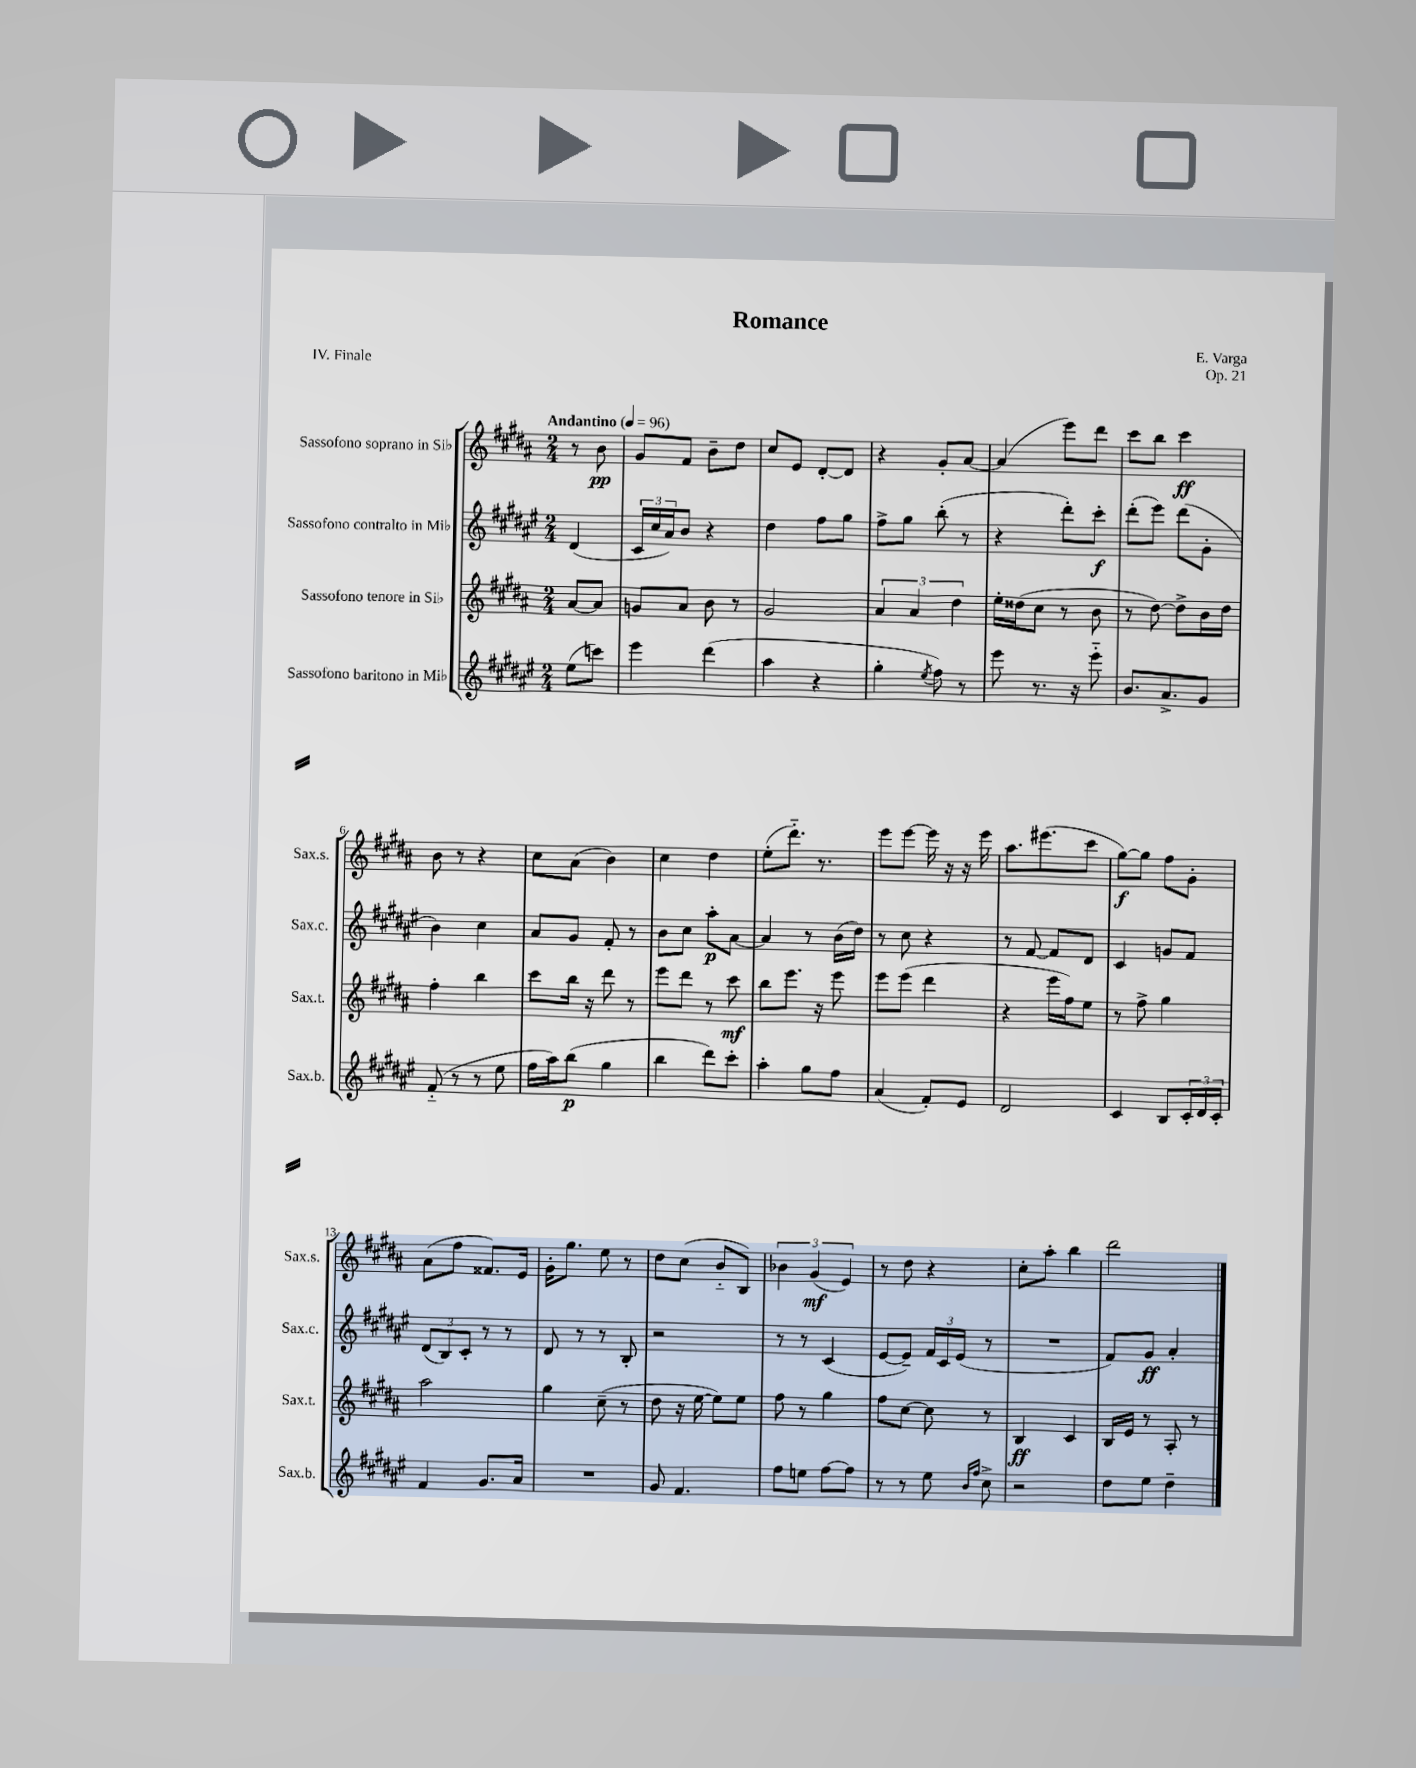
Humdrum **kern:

**kern	**kern	**kern	**kern
*staff4	*staff3	*staff2	*staff1
*clefG2	*clefG2	*clefG2	*clefG2
*k[f#c#g#d#a#e#]	*k[f#c#g#d#a#]	*k[f#c#g#d#a#e#]	*k[f#c#g#d#a#]
*M2/4	*M2/4	*M2/4	*M2/4
*MM96	*MM96	*MM96	*MM96
(8ee#	[8a#	(4d#	8r
8ccc)	8a#]	.	8b
=	=	=	=
4eee#	8g	24c#	8g#
.	.	24cc#	.
.	.	24a#)	.
.	8a#	8b	8f#
(4ddd#	8b	4r	8b~
.	8r	.	8dd#
=	=	=	=
4aa#	2g#	4dd#	8cc#
.	.	.	8e
4r	.	8ff#	[8d#'
.	.	8gg#	8d#]
=	=	=	=
4gg#'	6a#	8ff#^	4r
.	.	8gg#	.
.	6a#	.	.
8qee#	.	.	.
8ff#)	.	(8bb'	8g#'
.	6dd#	.	.
8r	.	8r	[8a#
=	=	=	=
8eee#	16ee'	4r	(4a#]
.	(16dd##	.	.
8.r	8cc#	.	.
.	8r	8ddd#')	8eee)
16r	.	.	.
8eee#'~	8b	8ccc#'	8ddd#
=	=	=	=
8.b	8r	(8ddd#'	8ccc#
.	[8dd#)	8eee#)	8bb
8.a#^	.	.	.
.	8dd#^]	(8ddd#	4ccc#
8g#	16b	8g#'	.
.	16dd#	.	.
=	=	=	=
(8f#'~	4ff#'	4b)	8b
8r	.	.	8r
8r	4bb	4cc#	4r
8ee#	.	.	.
=	=	=	=
16ff#	8ccc#	8a#	8cc#
16aa#)	.	.	.
(8bb	16bb	8g#	(8a#
.	16r	.	.
4gg#	8ddd#	8f#'	4b)
.	8r	8r	.
=	=	=	=
4bb	8eee	8b	4cc#
.	8ddd#	8cc#	.
8ddd#)	8r	8aa#'	4dd#
8ccc#'	8ccc#	[8a#	.
=	=	=	=
4aa#'	8bb	4a#]	(8ee'
.	8.eee	.	8.ddd#'~)
8gg#	.	8r	.
.	16r	.	8.r
8ff#	8eee	(16b	.
.	.	16dd#)	.
=	=	=	=
(4a#	8eee	8r	8eee
.	(8eee	8cc#	[8eee
8f#')	4ddd#	4r	16eee]
.	.	.	16r
8e#	.	.	16r
.	.	.	16eee
=	=	=	=
2d#	4r	8r	8.aa#
.	.	[8f#	.
.	.	.	(8.eee#
.	16eee	8f#]	.
.	16ff#)	.	.
.	8ee	8d#	8ccc#
=	=	=	=
4c#	8r	4c#	[8gg#)
.	8ff#^	.	8gg#]
8B	4gg#	8g	8ff#
24c#'	.	8f#	8g#'
24d#	.	.	.
24c#'	.	.	.
=	=	=	=
4f#	2aa#	(12d#	(8a#
.	.	12B)	.
.	.	.	8ff#
.	.	12c#'	.
8.g#	.	8r	8.f##)
.	.	8r	.
16a#	.	.	16e
=	=	=	=
2r	4gg#	8d#	16g#'
.	.	.	8.gg#
.	.	8r	.
.	(8cc#~	8r	8ee
.	8r	8B'	8r
=	=	=	=
8g#	8dd#	2r	8dd#
4.f#	16r	.	(8cc#
.	[16ee	.	.
.	8ee])	.	8b'~
.	8ee	.	8B)
=	=	=	=
8ff#	8ff#	8r	6b-
8ee	8r	8r	.
.	.	.	(6g#
[8ff#	4gg#	(4c#	.
.	.	.	6e)
8ff#]	.	.	.
=	=	=	=
8r	8ff#	[8e#	8r
8r	[8cc#	8e#~])	8dd#
8ee#	8cc#]	24f#	4r
.	.	24c#	.
.	.	(24e#	.
16qqb	.	.	.
16qqff#	.	.	.
8cc#^	8r	8r	.
=	=	=	=
2r	4B	2r	8cc#'
.	.	.	8aa#'
.	4c#	.	4bb
=	=	=	=
8dd#	16B	8f#)	2ddd#
.	16e	.	.
8ee#	8r	8g#	.
4dd#~	8A#'	4a#'	.
.	8r	.	.
==	==	==	==
*-	*-	*-	*-
